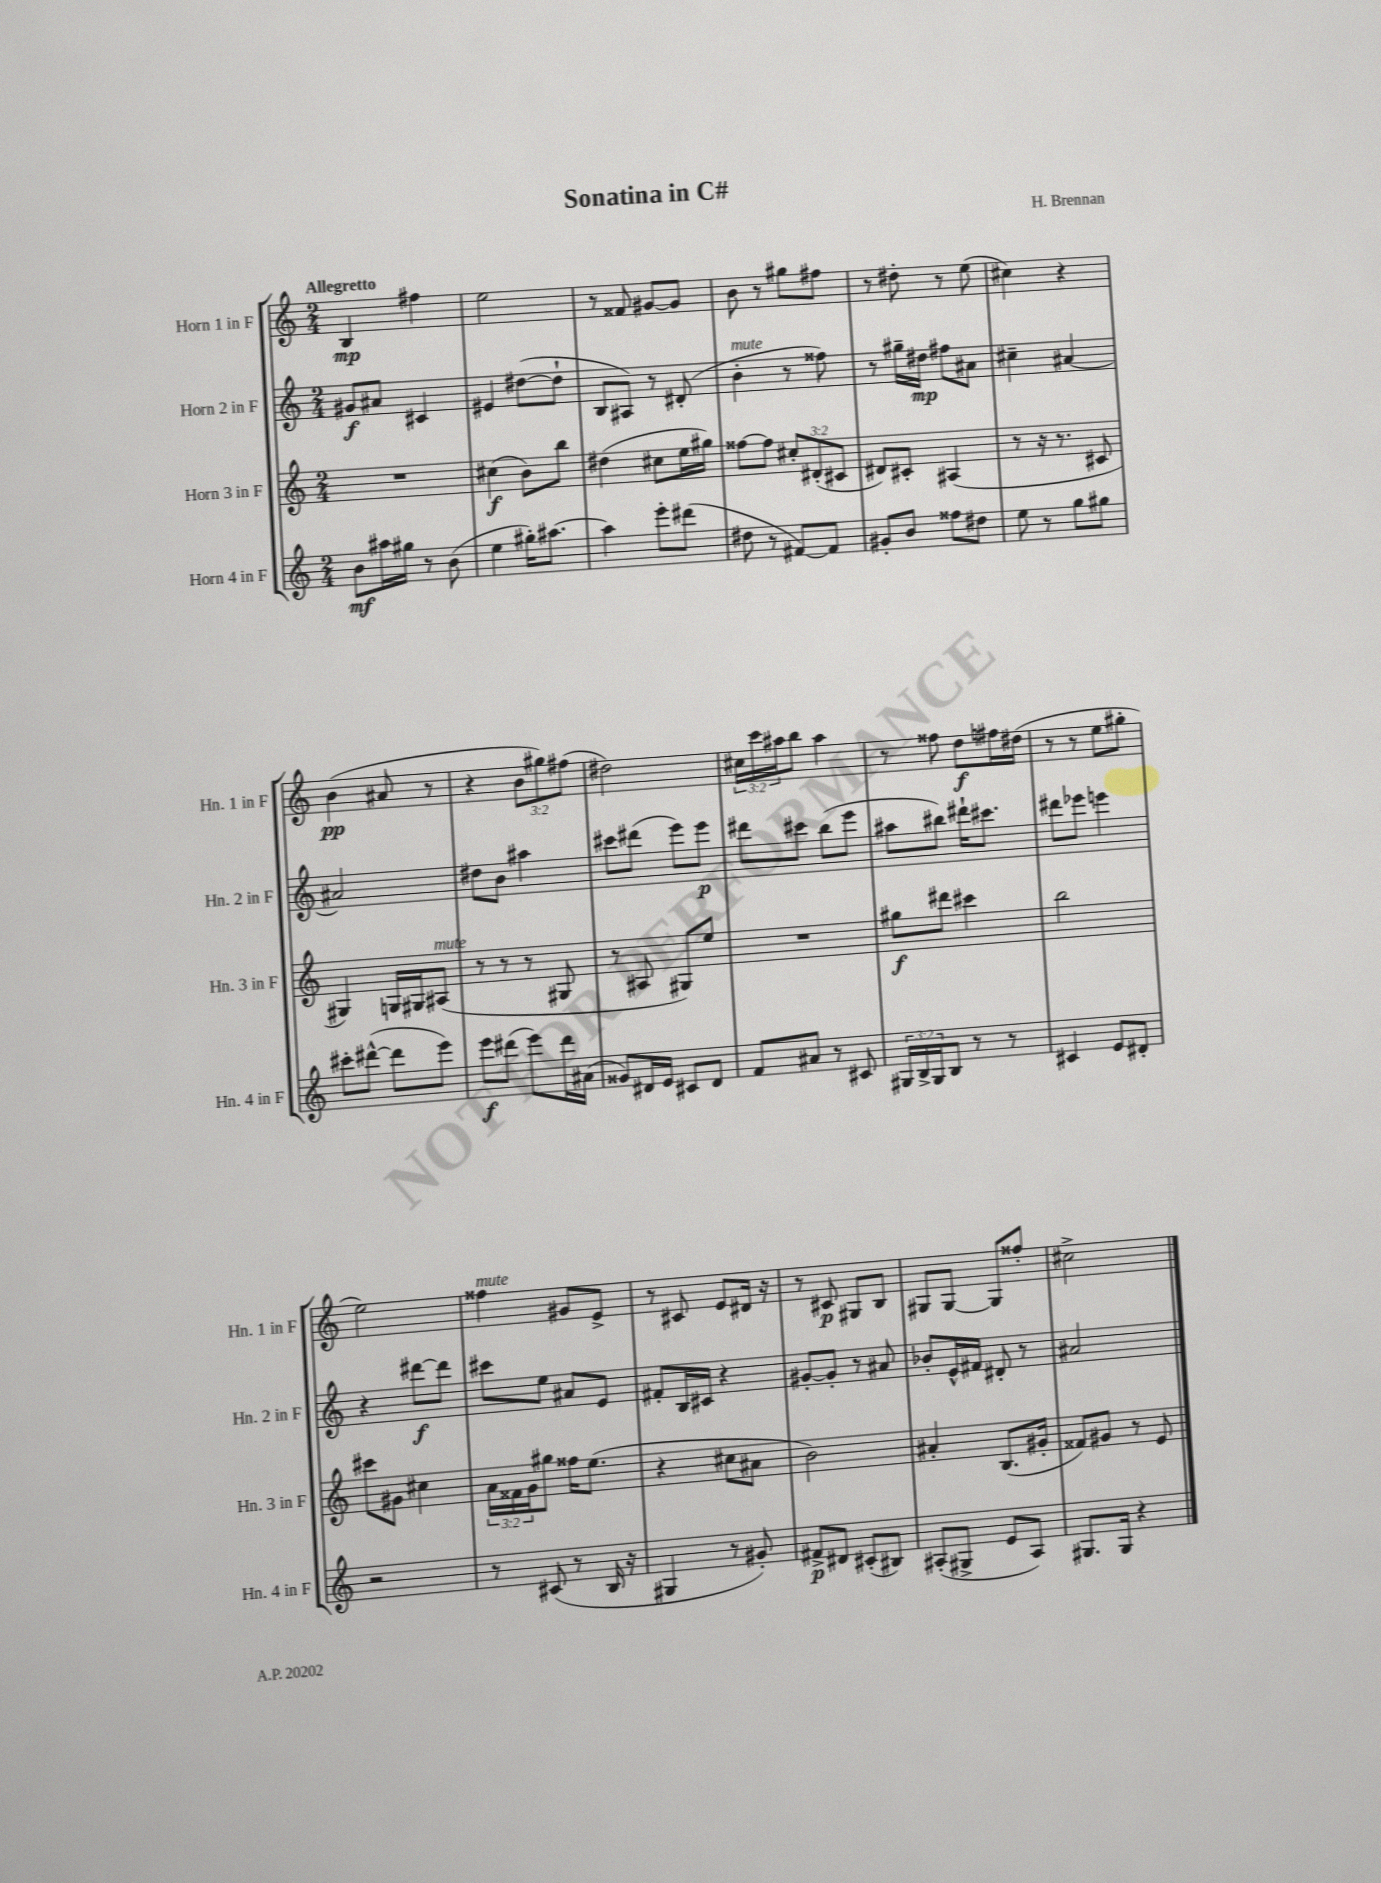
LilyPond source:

\header { title = "Sonatina in C#" composer = "H. Brennan" }
<<
\new StaffGroup <<
\new Staff = "s0" \with { instrumentName = "Horn 1 in F" shortInstrumentName = "Hn. 1 in F" } {
    \clef treble \key c \major \numericTimeSignature \time 2/4 \override Staff.TupletNumber.text = #tuplet-number::calc-fraction-text \tempo "Allegretto"
    b4\mp fis''4 |
    e''2 |
    r8 fisis'8 gis'8~ gis'8 |
    b'8 r8 gis''8 fis''8 |
    r8 dis''8-. r8 e''8( |
    cis''4) r4 |
    b'4\pp( ais'8 r8 |
    r4 \tuplet 3/2 { b'8 gis''8) fis''8( } |
    dis''2) |
    \tuplet 3/2 { cis''16 c'''16 ais''16 } b''8 ais''4 |
    r8 fisis''8 d''8\f fis''16 dis''16( |
    r8 r8 e''8 gis''8-. |
    e''2) |
    fisis''4^\markup { \italic "mute" } gis'8 e'8-> |
    r8 cis'8 e'8 dis'16 r16 |
    r8 cis'8\p gis8 b8 |
    gis8 gis8~ gis8 fisis''8-. |
    cis''2-> \bar "|." |
}
\new Staff = "s1" \with { instrumentName = "Horn 2 in F" shortInstrumentName = "Hn. 2 in F" } {
    \clef treble \key c \major \numericTimeSignature \time 2/4
    gis'8\f ais'8 cis'4 |
    eis'4 dis''8~( dis''8-! |
    b8 ais8) r8 dis'8-.( |
    b'4-.^\markup { \italic "mute" } r8 fisis''8) |
    r8 gis''16-- dis''16\mp fis''8 ais'8 |
    cis''4-- ais'4~ |
    ais'2 |
    dis''8 b'8 ais''4 |
    cis'''8 dis'''8( e'''8) e'''8\p |
    dis'''8 cis'''8 b''8( e'''8 |
    ais''8 bis''8) dis'''16-! cis'''8. |
    dis'''8 ees'''8 e'''4 |
    r4 dis'''8~\f dis'''8 |
    cis'''8 e''8 ais'8 e'8 |
    fis'8-. b16 cis'16 r4 |
    gis'8~-. gis'8-. r8 ais'8 |
    bes'8-. e'16-^ fis'16 dis'8-. r8 |
    ais'2 \bar "|." |
}
\new Staff = "s2" \with { instrumentName = "Horn 3 in F" shortInstrumentName = "Hn. 3 in F" } {
    \clef treble \key c \major \numericTimeSignature \time 2/4 \override Staff.TupletNumber.text = #tuplet-number::calc-fraction-text
    R2 |
    cis''4\f( b'8) b''8 |
    dis''4( cis''8 e''16 gis''16) |
    fisis''8~ fisis''8 \tuplet 3/2 { cis''8-. dis'8-.( cis'8 } |
    dis'8) cis'8-. ais4( |
    r8 r16 r8. cis'8 |
    gis4) g16 gis16 ais8^\markup { \italic "mute" }( |
    r8 r8 r8 gis8 |
    r8 ais8 gis8) e''8 |
    R2 |
    gis''8\f dis'''8 cis'''4 |
    b''2 |
    cis'''8 gis'8 cis''4 |
    \tuplet 3/2 { a'16 fisis'16 g'16 } gis''8 fisis''16 e''8.( |
    r4 cis''8 ais'8 |
    b'2) |
    ais'4-. b8.( gis'16-. |
    fisis'8) gis'8 r8 e'8 \bar "|." |
}
\new Staff = "s3" \with { instrumentName = "Horn 4 in F" shortInstrumentName = "Hn. 4 in F" } {
    \clef treble \key c \major \numericTimeSignature \time 2/4 \override Staff.TupletNumber.text = #tuplet-number::calc-fraction-text
    b'8\mf ais''16 gis''16 r8 b'8( |
    e''4 gis''16-.) ais''8.~ |
    ais''4 e'''8-. dis'''8( |
    dis''8 r8 fis'8~) fis'8 |
    gis'8-. b'8 fisis''8 dis''8 |
    e''8 r8 g''8 gis''8 |
    cis'''8-. dis'''8~-^( dis'''8 e'''8) |
    e'''8\f dis'''8( e'''8) dis'''16 ais'16( |
    gisis'8) dis'16 e'16 cis'8 dis'8 |
    f'8 ais'8 r8 cis'8 |
    \tuplet 3/2 { gis16 b16-> gis16 } b8 r8 r8 |
    cis'4 e'8 dis'8-. |
    r2 |
    r8 cis'8( r8 b16 r16 |
    gis4 r8 gis'8-.) |
    fis'8->\p dis'8 cis'8-.( bis8) |
    ais8-.( gis8-> e'8 ais8) |
    gis8. gis16 r4 \bar "|." |
}
>>
>>
\layout { \context { \Score \remove "Bar_number_engraver" } }
